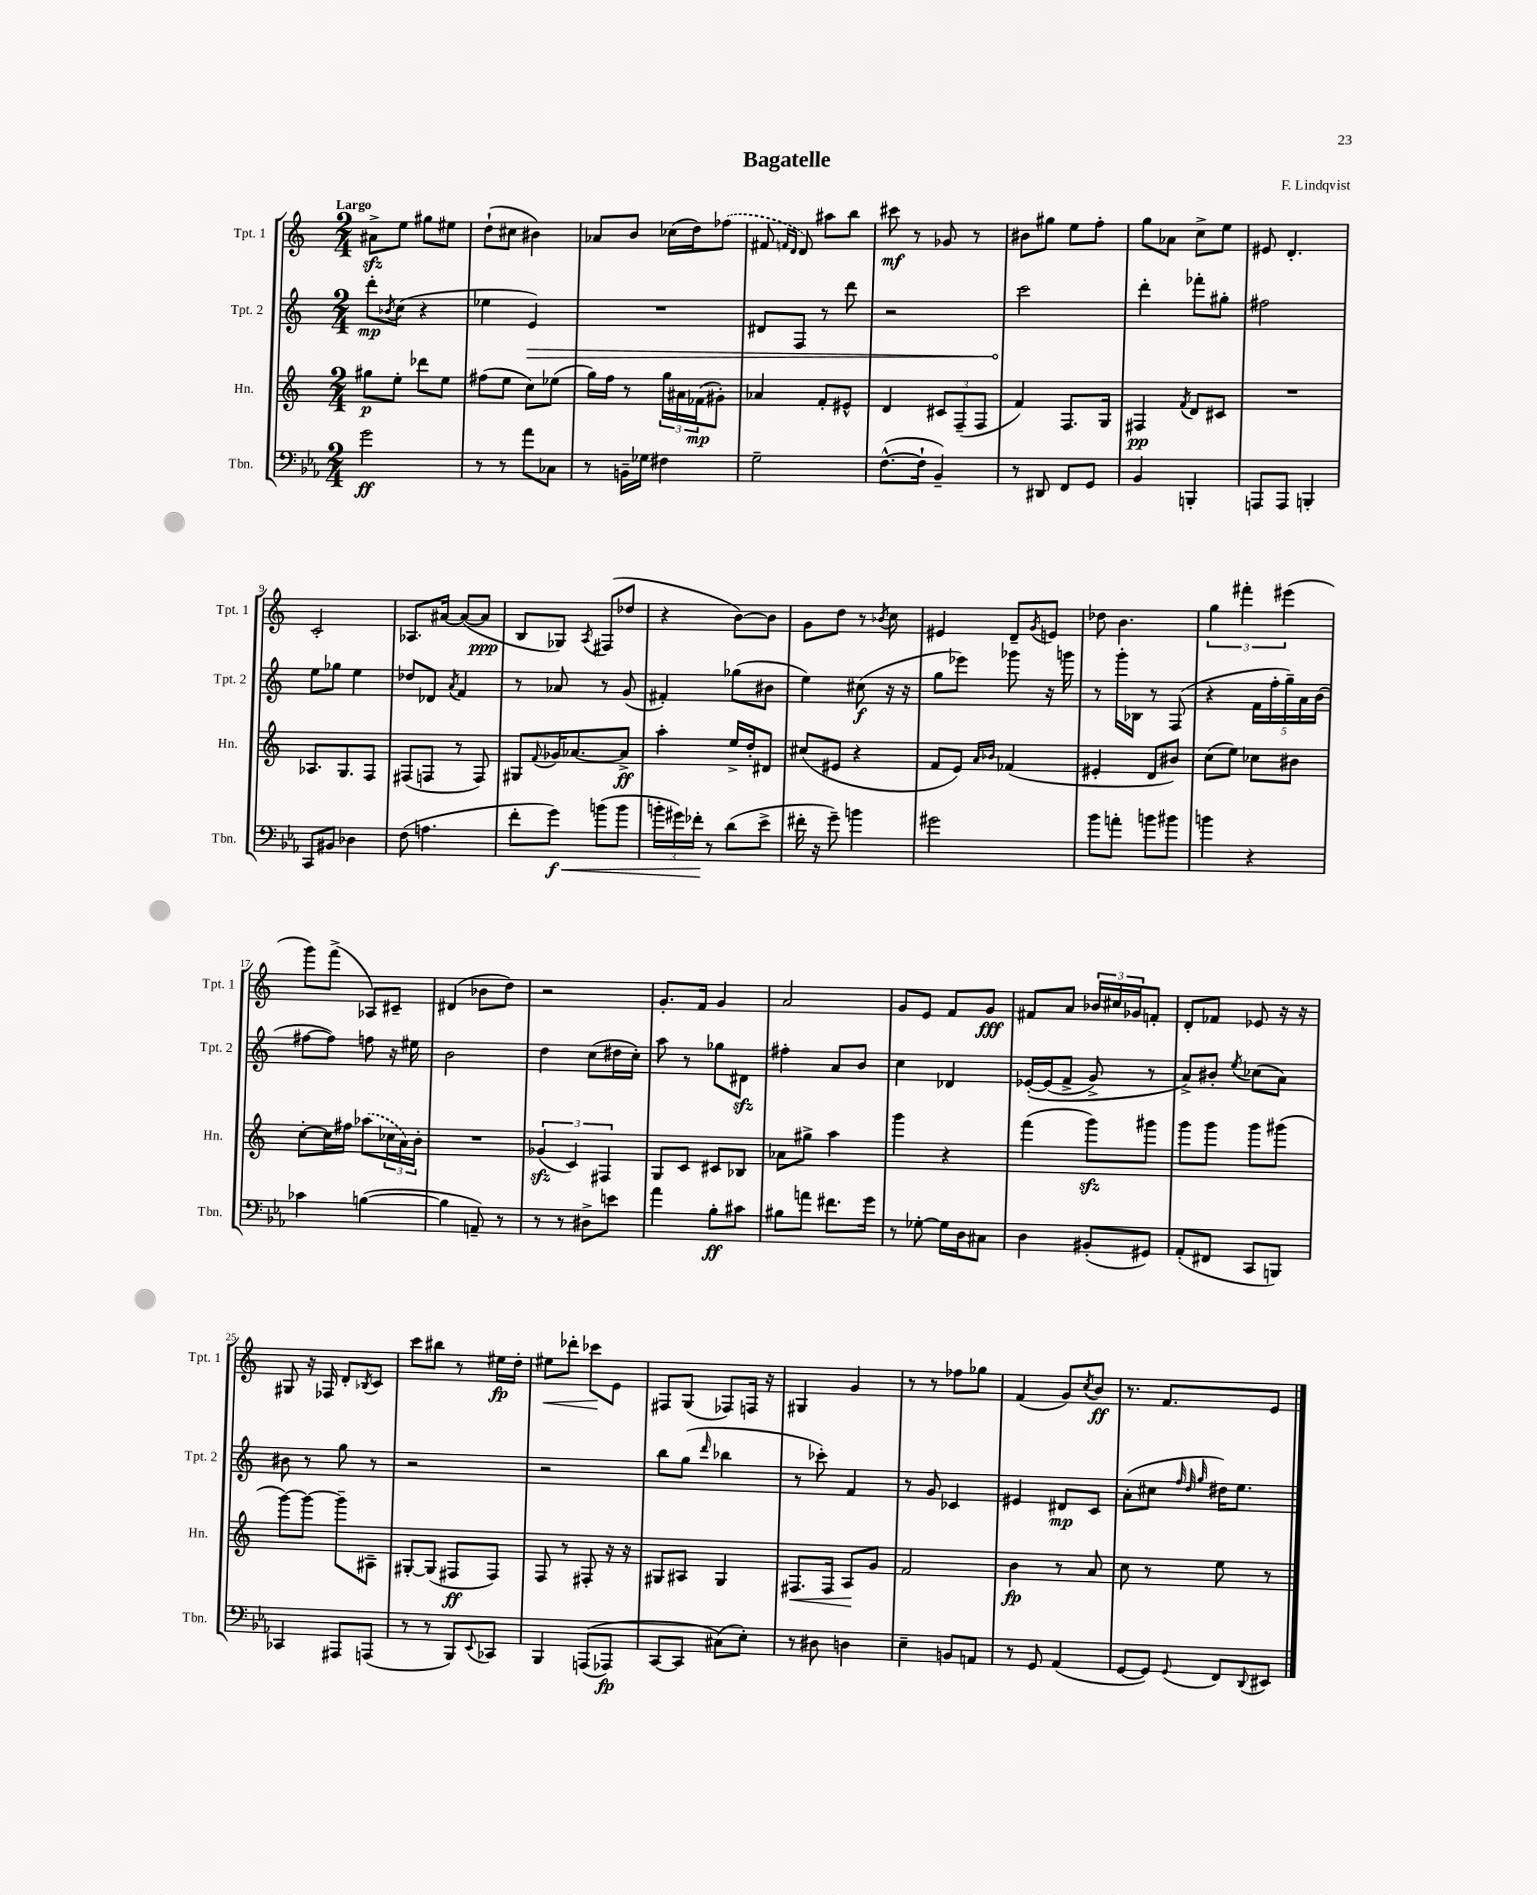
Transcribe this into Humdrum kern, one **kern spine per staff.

**kern	**dynam	**kern	**dynam	**kern	**dynam	**kern	**dynam
*part4	*part4	*part3	*part3	*part2	*part2	*part1	*part1
*staff4	*staff4	*staff3	*staff3	*staff2	*staff2	*staff1	*staff1
*I"Tbn.	*	*I"Hn.	*	*I"Tpt. 2	*	*I"Tpt. 1	*
*I'Tbn.	*	*I'Hn.	*	*I'Tpt. 2	*	*I'Tpt. 1	*
*clefF4	*	*clefG2	*	*clefG2	*	*clefG2	*
*k[b-e-a-]	*	*k[]	*	*k[]	*	*k[]	*
*M2/4	*	*M2/4	*	*M2/4	*	*M2/4	*
=1	=1	=1	=1	=1	=1	=1	=1
!	!	!	!	!	!	!LO:TX:a:B:t=Largo	!
2g\	ff	8gg#X\L	p	8ddd'\L	mp	8a#Xzz^\L	.
.	.	.	.	8qb-X/	.	.	.
.	.	8ee'\J	.	(8cc\J	.	8ee\J	.
.	.	8ddd-X\L	.	4r	.	8gg#X\L	.
.	.	8ee\J	.	.	.	8ee#X\J	.
=2	=2	=2	=2	=2	=2	=2	=2
8r	.	(8ff#X\L	.	4ee-X\	.	(8dd`\L	.
8r	.	8ee\J	.	.	.	8cc#X\J	.
!	!	!	!	!	!LO:HP:b	!	!
8a-\L	.	8cc\L)	.	4e/)	>	4b#X\)	.
8C-X\J	.	(8ee-X\J	.	.	.	.	.
=3	=3	=3	=3	=3	=3	=3	=3
8r	.	16gg\LL)	.	2r	.	8a-X/L	.
.	.	16ff\JJ	.	.	.	.	.
16BBn~\LL	.	8r	.	.	.	8b/J	.
16G-X\JJ	.	.	.	.	.	.	.
4F#X\	.	24gg\LL	.	.	.	(16cc-X\LL	.
.	.	24a#X\	.	.	.	.	.
.	.	.	.	.	.	16dd\J)	.
.	.	(24f-X\J	mp	.	.	.	.
.	.	8g#X'\J)	.	.	.	(8ff-X\J	.
=4	=4	=4	=4	=4	=4	=4	=4
2G~\	.	4a-X/	.	8d#X/L	.	8f#X/	.
.	.	.	.	.	.	16qqfn/LL	.
.	.	.	.	.	.	16qqd/JJ	.
.	.	.	.	8F/J	.	8d/)	.
.	.	8f'/L	.	8r	.	8aa#X\L	.
.	.	8e#X^^/J	.	8ddd\	.	8bb\J	.
=5	=5	=5	=5	=5	=5	=5	=5
([8.F^^\L	.	4d/	.	2r	.	8ccc#X\	mf
.	.	.	.	.	.	8r	.
16F`\Jk]	.	.	.	.	.	.	.
4BB-~/)	.	12c#X/L	.	.	.	8g-X/	.
.	.	(12F~/	.	.	.	.	.
.	.	.	.	.	.	8r	.
.	.	12F/J	.	.	.	.	.
=6	=6	=6	=6	=6	=6	=6	=6
8r	.	4f/)	.	2ccc\	.	8b#X\L	.
8DD#X/	.	.	.	.	.	8gg#X\J	.
8FF/L	.	8.F/L	.	.	.	8ee\L	.
8GG/J	.	.	.	.	.	8ff'\J	.
.	.	16G/Jk	.	.	.	.	.
.	.	.	.	.	]	.	.
=7	=7	=7	=7	=7	=7	=7	=7
4BB-/	.	4F#X/	pp	4ddd'\	.	8gg\L	.
.	.	.	.	.	.	8a-X\J	.
.	.	8qf/	.	.	.	.	.
4BBBn'/	.	8d/L	.	8fff-X'\L	.	8cc^\L	.
.	.	8c#X/J	.	8gg#X'\J	.	8ee\J	.
=8	=8	=8	=8	=8	=8	=8	=8
8AAAn/L	.	2r	.	2ff#X\	.	8e#X/	.
8AAA/J	.	.	.	.	.	4.d'/	.
4BBBn'/	.	.	.	.	.	.	.
!!LO:LB:g=z
=9	=9	=9	=9	=9	=9	=9	=9
8CC/L	.	8.A-X/L	.	8ee\L	.	2c'/	.
8BB#X/J	.	.	.	8gg-X\J	.	.	.
.	.	8.G/	.	.	.	.	.
4D-X\	.	.	.	4ee\	.	.	.
.	.	8F/J	.	.	.	.	.
=10	=10	=10	=10	=10	=10	=10	=10
(8F\	.	(8F#X/L	.	8dd-X/L	.	8.A-X/L	.
4.An\	.	8Fn/J	.	8d-X/J	.	.	.
.	.	.	.	.	.	[16a#X/Jk	.
.	.	.	.	8qa/	.	.	.
.	.	8r	.	4f/	.	(8a#/L_	.
.	.	8F/)	.	.	.	8a#/J]	ppp
=11	=11	=11	=11	=11	=11	=11	=11
8f'\L	.	8G#X/L	.	8r	.	8B/L	.
.	.	8qqf/	.	.	.	.	.
!	!LO:HP:b	!	!	!	!	!	!
8g\J)	< f	16g-X/K	.	8a-X/	.	8G-X/J)	.
.	.	[8.a-X/	.	.	.	.	.
.	.	.	.	.	.	8qA/	.
(8bn\L	.	.	.	8r	.	(8F#X/L	.
8b\J	.	8a-^/J]	ff	(8g/	.	8dd-X/J	.
=12	=12	=12	=12	=12	=12	=12	=12
24bn'\LL	.	4aa'\	.	4f#X'/)	.	4r	.
24g#X\)	.	.	.	.	.	.	.
24f-X'\JJ	.	.	.	.	.	.	.
8r	[	.	.	.	.	.	.
(8d\L	.	16ee^/LL	.	(8gg-X\L	.	[8b\L)	.
.	.	16dd'/J	.	.	.	.	.
8e-^\J	.	8d#X/J	.	8b#X\J	.	8b\J]	.
=13	=13	=13	=13	=13	=13	=13	=13
16f#X'\	.	(8cc#X/L	.	4ee\)	.	8g\L	.
16r	.	.	.	.	.	.	.
8g~\)	.	8e#X/J	.	.	.	8dd\J	.
4bn\	.	4r	.	(8cc#X\	f	8r	.
.	.	.	.	.	.	8qb-X/	.
.	.	.	.	16r	.	8cc\	.
.	.	.	.	16r	.	.	.
=14	=14	=14	=14	=14	=14	=14	=14
2g#X\	.	8f/L	.	8gg\L	.	4e#X/	.
.	.	8e/J)	.	8eee-X\J)	.	.	.
.	.	16qqa/LL	.	.	.	.	.
.	.	16qqb-X/JJ	.	.	.	.	.
.	.	(4f-X/	.	8ggg-X\	.	8d~/L	.
.	.	.	.	.	.	8qg/	.
.	.	.	.	16r	.	8en/J	.
.	.	.	.	16gggn\	.	.	.
=15	=15	=15	=15	=15	=15	=15	=15
8b-\L	.	4e#X'/	.	8r	.	8dd-X\	.
8an'\J	.	.	.	16ggg'\LL	.	4.b\	.
.	.	.	.	16B-X\JJ	.	.	.
8bn\L	.	8d/L	.	8r	.	.	.
8b#X\J	.	8b#X/J)	.	(8F/	.	.	.
=16	=16	=16	=16	=16	=16	=16	=16
4bn\	.	(8cc\L	.	4r	.	6gg\	.
.	.	8ee\J)	.	.	.	.	.
.	.	.	.	.	.	6fff#X'\	.
4r	.	8cc-X\L	.	20f\LL	.	.	.
.	.	.	.	20ff'\	.	.	.
.	.	.	.	.	.	(6eee#X\	.
.	.	.	.	20gg~\)	.	.	.
.	.	8b#X\J	.	.	.	.	.
.	.	.	.	20a\	.	.	.
.	.	.	.	(20b\JJ	.	.	.
!!LO:LB:g=z
=17	=17	=17	=17	=17	=17	=17	=17
4c-X\	.	[8cc'\L	.	[8ff#X\L	.	8ggg\L)	.
.	.	16cc\L]	.	8ff#\J])	.	(8fff^\J	.
.	.	16ff#X\JJ	.	.	.	.	.
([4Bn\	.	(8aa-X\L	.	8ffn\	.	8A-X/L)	.
.	.	24cc-X\L	.	16r	.	8c#X~/J	.
.	.	24a\)	.	.	.	.	.
.	.	.	.	16ee#X\	.	.	.
.	.	24b'\JJ	.	.	.	.	.
=18	=18	=18	=18	=18	=18	=18	=18
4B\]	.	2r	.	2b\	.	(4d#X/	.
8AAn~/)	.	.	.	.	.	8b-X\L	.
8r	.	.	.	.	.	8dd\J)	.
=19	=19	=19	=19	=19	=19	=19	=19
8r	.	(6g-Xzz/	.	4dd\	.	2r	.
8r	.	.	.	.	.	.	.
.	.	6c/)	.	.	.	.	.
8D#X^\L	.	.	.	(8cc\L	.	.	.
.	.	6F#X/	.	.	.	.	.
8en\J	.	.	.	16dd#X\L	.	.	.
.	.	.	.	16cc'\JJ)	.	.	.
=20	=20	=20	=20	=20	=20	=20	=20
4a-\	.	8G/L	.	8aa\	.	8.g'/L	.
.	.	8c/J	.	8r	.	.	.
.	.	.	.	.	.	16f/Jk	.
8B-'\L	ff	8c#X/L	.	8gg-X\L	.	4g/	.
8c#X\J	.	8B-X/J	.	8d#Xzz\J	.	.	.
=21	=21	=21	=21	=21	=21	=21	=21
8B#X\L	.	8a-X\L	.	4ff#X'\	.	2a/	.
8an\J	.	8gg#X^\J	.	.	.	.	.
8.f#X\L	.	4aa\	.	8a/L	.	.	.
.	.	.	.	8b/J	.	.	.
16g\Jk	.	.	.	.	.	.	.
=22	=22	=22	=22	=22	=22	=22	=22
8r	.	4ggg\	.	4cc\	.	8g/L	.
[8G-X'\	.	.	.	.	.	8e/J	.
16G-\LL]	.	4r	.	4d-X/	.	8f/L	.
16D\J	.	.	.	.	.	.	.
8C#X\J	.	.	.	.	.	8g/J	fff
=23	=23	=23	=23	=23	=23	=23	=23
4D\	.	(4fff\	.	([16e-X'/LL	.	8f#X/L	.
.	.	.	.	(16e-/J]	.	.	.
.	.	.	.	8f^/J	.	8a/J	.
(8BB#X'/L	.	8gggzz\L)	.	8g^/)	.	24b-X/LL	.
.	.	.	.	.	.	24cc#X/	.
.	.	.	.	.	.	24g-X/J	.
8GG#X/J)	.	8ggg#X\J	.	8r	.	8fn'/J	.
=24	=24	=24	=24	=24	=24	=24	=24
(8AA-'/L	.	8ggg\L	.	8a^/L)	.	8d'/L	.
8FF#X/J	.	8ggg\J	.	8b#X'/J	.	8f-X/J	.
.	.	.	.	8qee/	.	.	.
8CC/L	.	8ggg\L	.	(8cc-X\L	.	8e-X/	.
8BBBn/J)	.	(8ggg#X\J	.	8a\J)	.	16r	.
.	.	.	.	.	.	16r	.
!!LO:LB:g=z
=25	=25	=25	=25	=25	=25	=25	=25
4CC-X/	.	[8ggg\L)	.	8b#X\	.	8G#X/	.
.	.	8ggg\J_	.	8r	.	16r	.
.	.	.	.	.	.	16F-X/	.
8AAA#X/L	.	8ggg~\L]	.	8gg\	.	8d'/L	.
.	.	.	.	.	.	8qB-X/	.
(8AAAn/J	.	8A#X~\J	.	8r	.	8c/J	.
=26	=26	=26	=26	=26	=26	=26	=26
8r	.	[8G#X'/L	.	2r	.	8ccc\L	.
8r	.	(8G#/J]	.	.	.	8bb#X\J	.
8BBB-/L)	.	8F#X/L	ff	.	.	8r	.
8qqEE-/	.	.	.	.	.	.	.
8CC-X/J	.	8F#/J)	.	.	.	16ee#X\LL	fp
.	.	.	.	.	.	16dd'\JJ	.
=27	=27	=27	=27	=27	=27	=27	=27
!	!	!	!	!	!	!	!LO:HP:b
4BBB-/	.	8F/	.	2r	.	8ee#X\L	<
.	.	8r	.	.	.	8ddd-X'\J	.
((8AAAn/L	.	8F#X'/	.	.	.	8ccc-X\L	.
8AAA-X/J)	fp	16r	.	.	.	8e\J	[
.	.	16r	.	.	.	.	.
=28	=28	=28	=28	=28	=28	=28	=28
[8CC/L	.	8G#X/L	.	8bb\L	.	8F#X/L	.
8CC/J]	.	8A#X/J	.	(8gg\J	.	(8G/J	.
.	.	.	.	16qqddd/	.	.	.
(8C#X\L)	.	4G#/	.	4bb-X\	.	8F-X/L)	.
8E-'\J)	.	.	.	.	.	16Fn/Jk	.
.	.	.	.	.	.	16r	.
=29	=29	=29	=29	=29	=29	=29	=29
!	!	!	!LO:HP:b	!	!	!	!
8r	.	8.F#X/L	<	8r	.	4G#X/	.
8D#X\	.	.	.	8ccc-X'\)	.	.	.
.	.	16F#/Jk	.	.	.	.	.
4Dn\	.	8A/L	.	4f/	.	4g/	.
.	.	8g/J	[	.	.	.	.
=30	=30	=30	=30	=30	=30	=30	=30
4E-~\	.	2f/	.	8r	.	8r	.
.	.	.	.	8g/	.	8r	.
8BBn/L	.	.	.	4c-X/	.	8ff-X\L	.
8AAn/J	.	.	.	.	.	8gg-X\J	.
=31	=31	=31	=31	=31	=31	=31	=31
8r	.	4b\	fp	4e#X/	.	(4f/	.
8GG/	.	.	.	.	.	.	.
(4AA-/	.	8r	.	8d#X/L	mp	8g/L)	.
.	.	.	.	.	.	8qcc/	.
.	.	8a/	.	8c/J	.	8b/J	ff
=32	=32	=32	=32	=32	=32	=32	=32
[8GG/L	.	8cc\	.	(8a'\L	.	8.r	.
8GG/J])	.	8r	.	8cc#X\J	.	.	.
.	.	.	.	.	.	8.f/L	.
.	.	.	.	32qqff/	.	.	.
.	.	.	.	32qqdd/	.	.	.
8qqGG/	.	.	.	32qqgg/	.	.	.
8FF/L	.	8ee\	.	16dd#X\KL)	.	.	.
.	.	.	.	8.ee\J	.	.	.
8qqDD/	.	.	.	.	.	.	.
8EE#X/J	.	8r	.	.	.	8e/J	.
==	==	==	==	==	==	==	==
*-	*-	*-	*-	*-	*-	*-	*-
